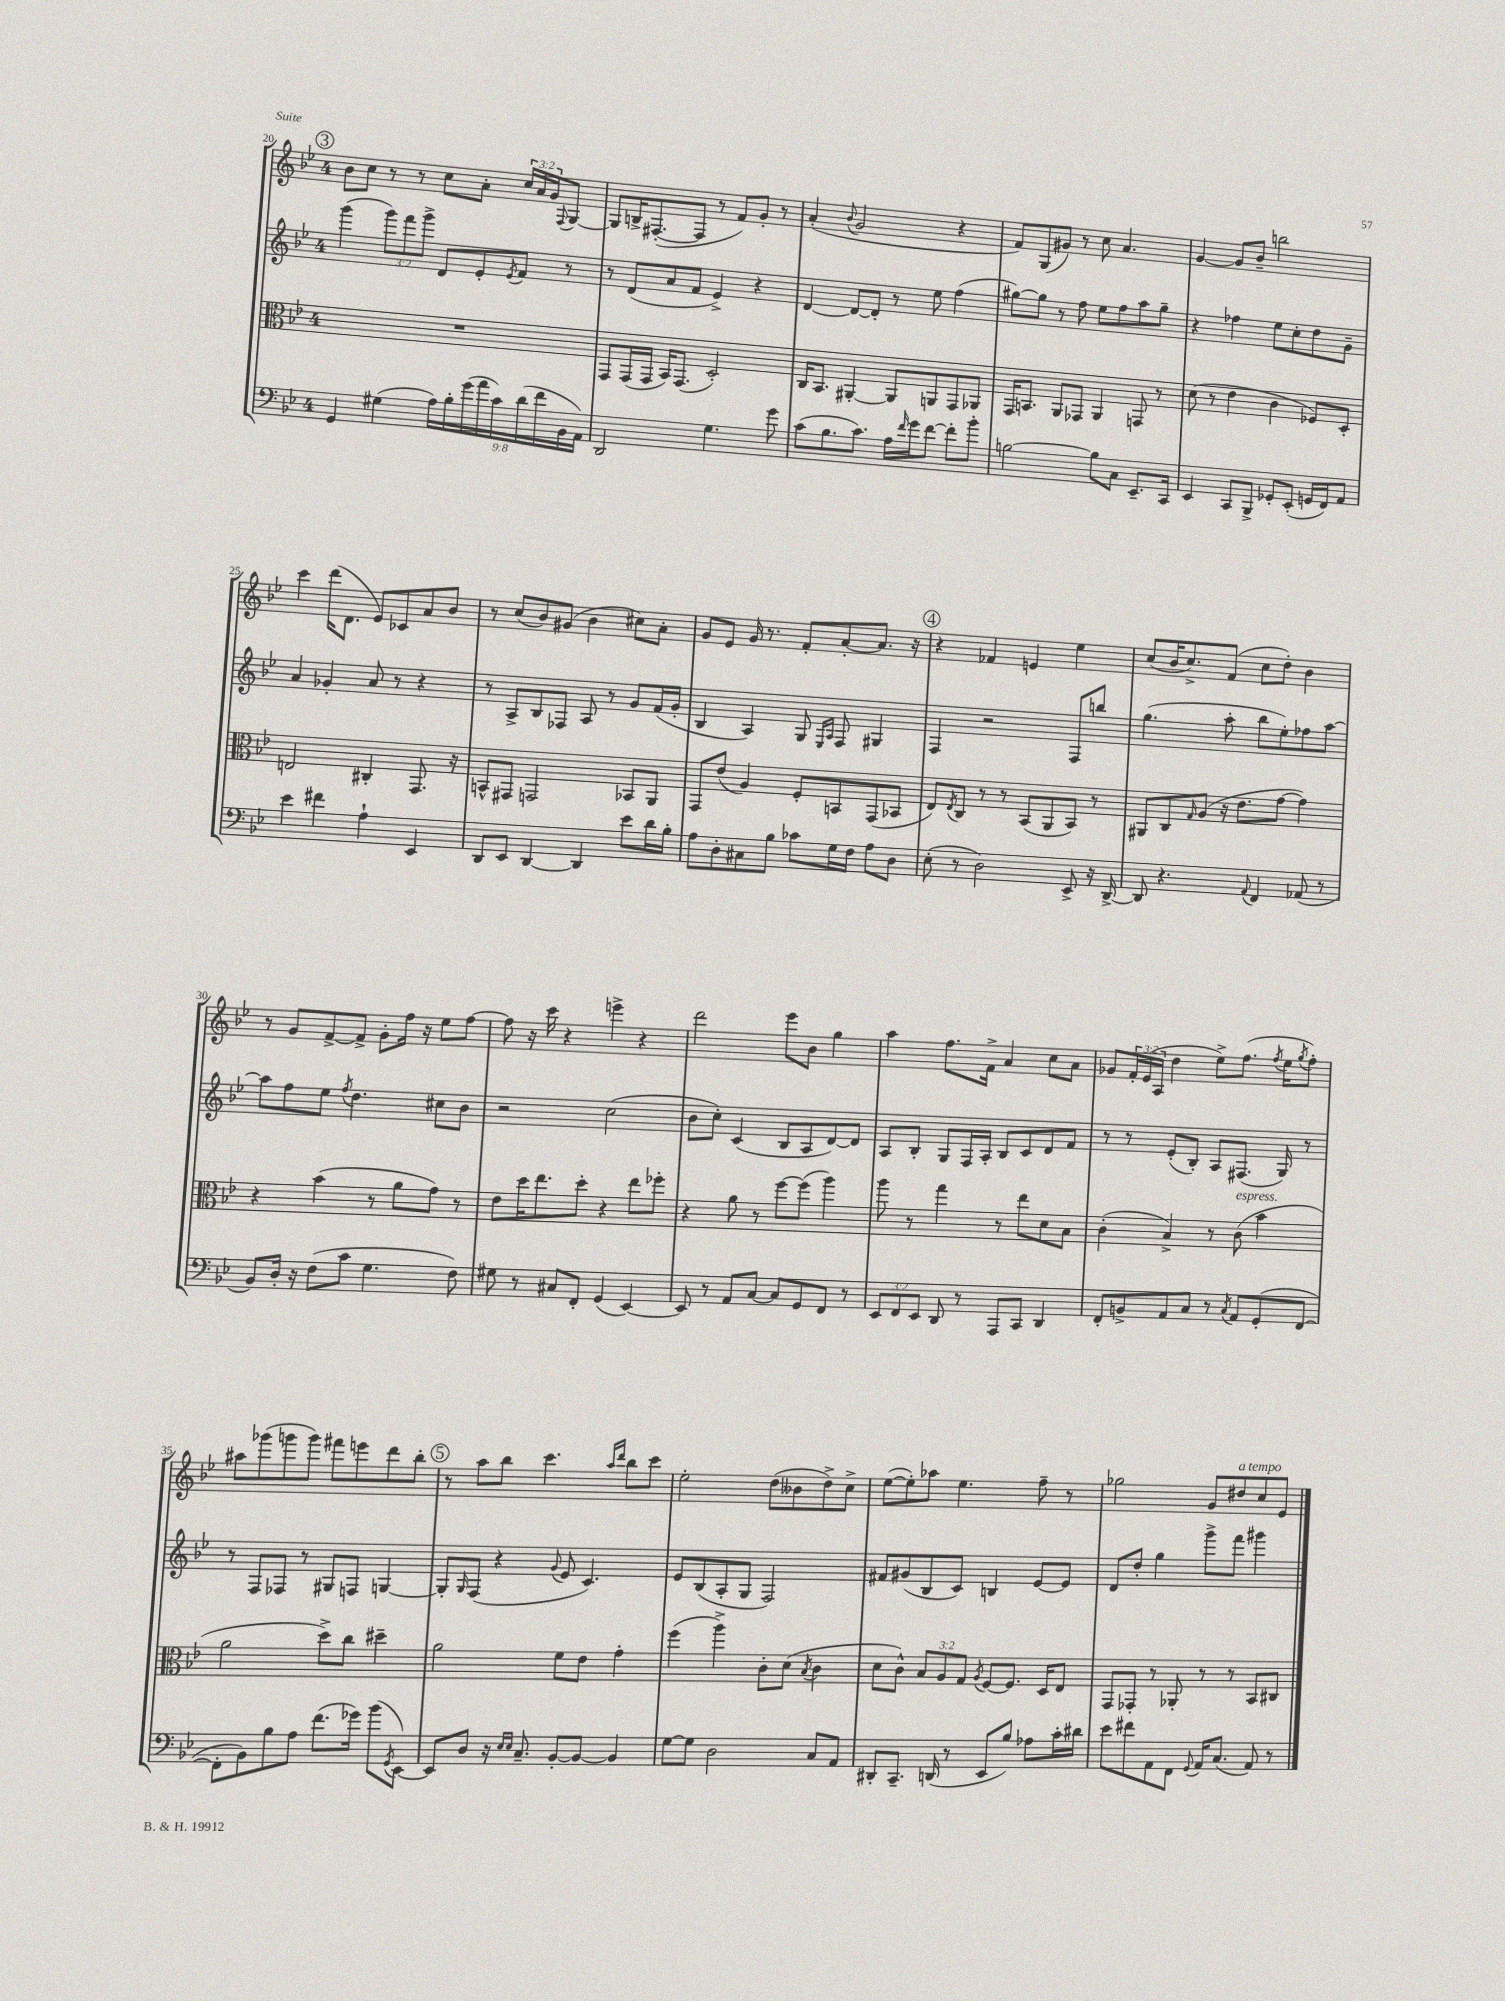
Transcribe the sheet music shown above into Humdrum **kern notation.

**kern	**kern	**kern	**kern
*staff4	*staff3	*staff2	*staff1
*clefF4	*clefC3	*clefG2	*clefG2
*k[b-e-]	*k[b-e-]	*k[b-e-]	*k[b-e-]
*M4/4	*M4/4	*M4/4	*M4/4
4GG	1r	(4ggg	8b-
.	.	.	8cc
(4G#	.	12ggg)	8r
.	.	12fff	.
.	.	.	8r
.	.	12ggg^	.
18A)	.	8d	8cc
18B-'	.	.	.
(18g	.	.	.
.	.	8e-'	8a'
18a	.	.	.
18c)	.	.	.
.	.	8qe-	.
.	.	8f	24cc
(18d	.	.	.
.	.	.	24a
18f	.	.	24g
.	.	.	8qqF
.	.	8r	[8G
18BB-	.	.	.
18AA)	.	.	.
=	=	=	=
2DD	8GG	8r	8G]
.	(16GG	(8d	16B^
.	16GG	.	([8.F#'
.	16BB-)	8a	.
.	(8.GG	.	.
.	.	8f	8F#]
4.G	2D')	4e-^)	8r
.	.	.	8f)
.	.	4r	8g'
8g	.	.	8r
=	=	=	=
(8c	16C	[4d	(4a'
.	8.BB-	.	.
8.B-	.	.	.
.	.	.	8qqb-
.	[4AA#'	8d_	2g
8.c)	.	.	.
.	.	8d']	.
16A	8AA#]	8r	.
16qqf	.	.	.
16g	.	.	.
[8f	8AA	8ee-	.
8f']	8GG	(4ff	4r
8b-'	8AA-	.	.
=	=	=	=
[2B	16GG	[8gg#)	8f)
.	8.BB	.	.
.	.	8gg#]	(8G
.	8AA	8r	8g#)
.	8GG-	8ff	8r
8B]	4AA	8ee-	8cc
8C	.	8ff	4.a
8.EE-~	8GG	8aa	.
.	8r	8gg#~	.
16CC	.	.	.
=	=	=	=
4EE-	(8d	4r	[4g
.	8r	.	.
8CC	4e-	4ff-	8g]
8BBB-^	.	.	8b-~
8GG-'	4c	8ee-	2bb
(8EE-'	.	8cc'	.
16GG	8F-)	8dd	.
16FF)	.	.	.
8AA	8D'	8g~	.
=	=	=	=
4e-	2E	4a	4ccc
4f#	.	4g-'	(16ddd
.	.	.	8.d
4A`	4C#'	8a	8e-)
.	.	8r	8c-
4EE-	8.GG	4r	8a
.	.	.	8b-
.	16r	.	.
=	=	=	=
8DD	8BB^^	8r	8r
8EE-	8GG#	8A^	(8cc
[4DD	2GG	8B-	8b-)
.	.	8F-	(8g#
4DD]	.	8A	4b-
.	.	8r	.
8e-	8BB-	8g	8cc#)
16d	8AA	(16f	8a'
16B-'	.	16g'	.
=	=	=	=
8A	8GG	4B-	8g
8D'	(8e-	.	8e-
8C#	4A)	4A)	16g
.	.	.	8.r
8B-	.	.	.
8c-	8F'	8G	8f'
.	.	16qqE-	.
.	.	16qqA	.
16G	8BB	8F	[8a'
16F	.	.	.
8A	(8GG	4G#	8.a]
8D	8BB-	.	.
.	.	.	16r
=	=	=	=
(8E-'	8E-)	4F	4r
.	8qE-	.	.
8r	8C	.	.
2D)	8r	2r	4f-
.	8r	.	.
.	(8BB-	.	4e
.	8AA	.	.
8EE-^	8BB-)	8F	4ee-
16r	8r	8bb	.
[16DD^	.	.	.
=	=	=	=
8DD]	8AA#	(4.gg	(8cc
4.r	8C	.	16b-
.	.	.	8.cc^)
.	16qqG	.	.
.	(8A	.	.
.	16r	8aa'	(8f
.	8.e-	.	.
8qqAA	.	.	.
4FF	.	8bb-	8cc
.	[8g	8ee-')	8dd')
(8AA-	4g])	8ff-	4b-
8r	.	[8aa	.
=	=	=	=
8BB-)	4r	8aa]	8r
16D'	.	8ff	8g
16r	.	.	.
(8F	(4b-	8ee-	[8f^
.	.	8qff	.
8c	.	4.dd	8f^]
4.G	8r	.	8g'
.	8a	.	16ff
.	.	.	16r
.	8g)	8cc#	8ee-
8F)	8r	8b-	[8ff
=	=	=	=
8G#	8e-	2r	8ff]
8r	16dd	.	16r
.	8.ee-	.	16ccc
8C#	.	.	4r
8FF'	8dd'	.	.
(4GG	4r	(2cc	4eee^
[4EE-)	8ee-	.	4r
.	8ff-'	.	.
=	=	=	=
8EE-]	4r	8b-	2ddd
8r	.	8cc')	.
8AA	8a	(4c	.
[8C	8r	.	.
8C]	[8ff	8B-	8eee-
8GG	(8ff]	8A	8b-
8FF	4aa)	[8d)	4gg
8r	.	8d]	.
=	=	=	=
12EE-	8aa	8A	4aa
12FF	.	.	.
.	8r	8B-'	.
12EE-	.	.	.
8DD	4gg	8G	8.ff
8r	.	16F	.
.	.	16A'	16f^
8AAA	8r	8B-	4a
8CC	8ee-	8c	.
4DD	8d	8d	8cc
.	8B-	8f	8a
=	=	=	=
8FF'	(4c'	8r	8g-
8BB^	.	8r	24f'
.	.	.	(24e-
.	.	.	24A
8AA	4B-^)	(8e-'	4dd
8C	.	8B-')	.
8r	8r	8A	8ee-^)
8qC	.	.	.
8AA	(8c	(8.F#	(8.ff
(8GG'	4b-	.	.
.	.	.	8qff
.	.	16G)	16ee-
.	.	.	8qgg
[8FF	.	8r	8ff')
=	=	=	=
8FF']	2a	8r	8aa#
8BB-)	.	8F	(8ggg-
8B-	.	8F-	8ggg
8A	.	8r	8ggg)
(8.f	8dd^)	8G#	8fff#
.	8cc	8F	8eee
16g-)	.	.	.
(8b-	4dd#~	[4G	8ddd
8qGG	.	.	.
[8EE-)	.	.	8bb-'
=	=	=	=
8EE-]	2a	8G']	8r
.	.	16qqG	.
8D	.	(8F	8aa
16r	.	4r	8bb-
16qqE-	.	.	.
16qqE-	.	.	.
8.C~	.	.	.
.	.	.	4.ccc
.	.	8qqg	.
[8BB-'	8f	8e-	.
8BB-_	8e-	4.c)	.
.	.	.	16qqaa
.	.	.	16qqddd
4BB-]	4g'	.	8bb-
.	.	.	8ccc
=	=	=	=
[8G	(4ff	8e-	2ee-'
8G]	.	(8B-	.
2D	4aa^)	8A'	.
.	.	8G	.
.	8c'	2F)	(8dd
.	(8d	.	8b--
.	8qB-	.	.
8C	4c	.	8dd^)
8AA	.	.	8cc^
=	=	=	=
8DD#'	8d	8f#	([8ee-
8.CC~	8c^^)	(8g#	8ee-'])
.	12B-	8B-	8aa-
(16DD	.	.	.
.	12A	.	.
8r	.	8c)	4.ee-
.	12G	.	.
.	8qA	.	.
8EE-	[8F	4B	.
8B-)	8.F]	.	.
8A-	.	[8e-	8ff~
.	16D	.	.
16c'	8E-	8e-]	8r
16d#	.	.	.
=	=	=	=
8e-	8GG	8d	2gg-
8f#	8GG-'	8dd'	.
8AA	8r	4gg	.
8FF	8AA-'	.	.
8qqGG	.	.	.
16AA	8r	8ggg^	8g
(8.C	.	.	.
.	8r	8fff	8dd#
8AA)	8BB-	4ggg#	8cc
8r	8C#	.	8e-
==	==	==	==
*-	*-	*-	*-
